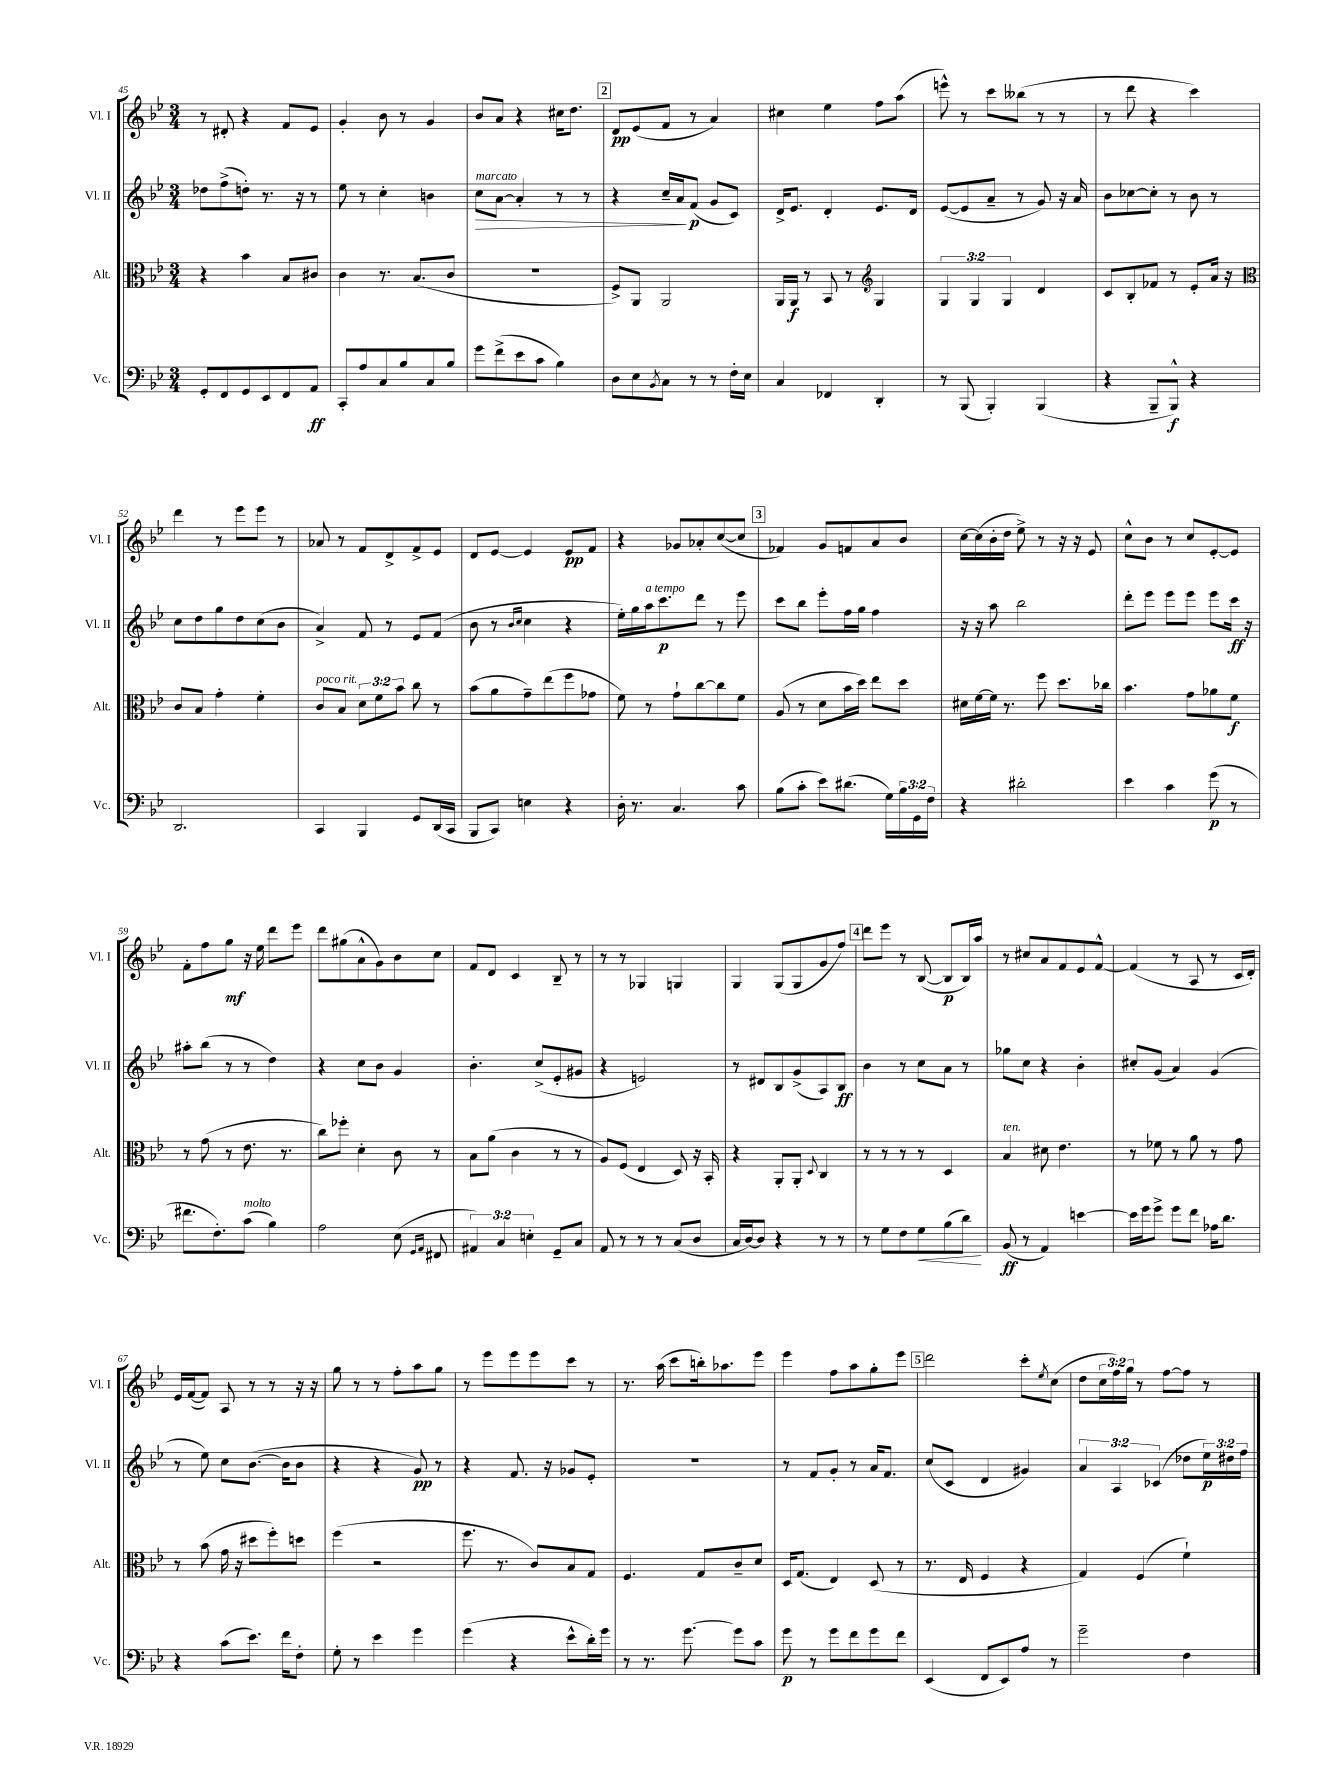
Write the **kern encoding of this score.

**kern	**dynam	**kern	**dynam	**kern	**dynam	**kern	**dynam
*part4	*part4	*part3	*part3	*part2	*part2	*part1	*part1
*staff4	*staff4	*staff3	*staff3	*staff2	*staff2	*staff1	*staff1
*I"Vc.	*	*I"Alt.	*	*I"Vl. II	*	*I"Vl. I	*
*I'Vc.	*	*I'Alt.	*	*I'Vl. II	*	*I'Vl. I	*
*clefF4	*	*clefC3	*	*clefG2	*	*clefG2	*
*k[b-e-]	*	*k[b-e-]	*	*k[b-e-]	*	*k[b-e-]	*
*M3/4	*	*M3/4	*	*M3/4	*	*M3/4	*
=45	=45	=45	=45	=45	=45	=45	=45
8GG'/L	.	4r	.	8dd-X\L	.	8r	.
8FF/	.	.	.	(8ff^\	.	8d#X'/	.
8GG/	.	4b-\	.	8ddn'\J)	.	4r	.
8EE-/	.	.	.	8.r	.	.	.
8FF/	.	8B-/L	.	.	.	8f/L	.
.	.	.	.	16r	.	.	.
8AA/J	ff	8c#X/J	.	8r	.	8e-/J	.
=46	=46	=46	=46	=46	=46	=46	=46
8CC'/L	.	4c\	.	8ee-\	.	4g'/	.
8A/	.	.	.	8r	.	.	.
8C/	.	8.r	.	4cc'\	.	8b-\	.
8B-/	.	.	.	.	.	8r	.
.	.	(8.B-/L	.	.	.	.	.
8C/	.	.	.	4bn\	.	4g/	.
8B-/J	.	8c/J	.	.	.	.	.
=47	=47	=47	=47	=47	=47	=47	=47
!	!	!	!	!LO:TX:a:i:t=marcato	!	!	!
!	!	!	!	!	!LO:HP:b	!	!
8g\L	.	2.r	.	8cc\L	>	8b-/L	.
(8f^\	.	.	.	[8a\J	.	8a/J	.
8e-\	.	.	.	4a'/]	.	4r	.
8c\J	.	.	.	.	.	.	.
4B-\)	.	.	.	8r	.	16cc#X\KL	.
.	.	.	.	.	.	8.dd\J	.
.	.	.	.	8r	.	.	.
!!LO:REH:place=s1:t=2
=48	=48	=48	=48	=48	=48	=48	=48
8D\L	.	8F^/L)	.	4r	.	8d/L	pp
8E-\	.	8AA/J	.	.	.	(8e-/	.
8qBB-/	.	.	.	.	.	.	.
8C\J	.	2AA/	.	16cc~/LL	.	8f/J	.
.	.	.	.	16a/J	.	.	.
8r	.	.	.	(8f/J	] p	8r	.
8r	.	.	.	8g/L	.	4a/)	.
16F'\LL	.	.	.	8c/J)	.	.	.
16E-\JJ	.	.	.	.	.	.	.
=49	=49	=49	=49	=49	=49	=49	=49
4C/	.	16AA/LL	.	16d^/KL	.	4cc#X\	.
.	.	16AA/JJ	f	8.e-/J	.	.	.
.	.	8r	.	.	.	.	.
4FF-X/	.	8BB-/	.	4d'/	.	4ee-\	.
.	.	8r	.	.	.	.	.
*	*	*clefG2	*	*	*	*	*
4DD'/	.	4G/	.	8.e-/L	.	8ff\L	.
.	.	.	.	.	.	(8aa\J	.
.	.	.	.	16d/Jk	.	.	.
=50	=50	=50	=50	=50	=50	=50	=50
8r	.	6G/	.	([8e-/L	.	8eeen^^\)	.
(8BBB-/	.	.	.	8e-/]	.	8r	.
.	.	6G/	.	.	.	.	.
4BBB-'/)	.	.	.	8a~/J	.	8ccc\L	.
.	.	6G/	.	.	.	.	.
.	.	.	.	8r	.	(8bb--X\J	.
(4BBB-/	.	4d/	.	8g/)	.	8r	.
.	.	.	.	16r	.	8r	.
.	.	.	.	16a/	.	.	.
=51	=51	=51	=51	=51	=51	=51	=51
4r	.	8c/L	.	8b-\L	.	8r	.
.	.	8B-'/	.	[8cc-X\	.	8ddd\	.
8BBB-~/L	.	8f-X/J	.	8cc-'\J]	.	4r	.
8BBB-^^/J)	f	8r	.	8r	.	.	.
4r	.	8e-'/L	.	8b-\	.	4ccc\)	.
.	.	16a/Jk	.	8r	.	.	.
.	.	16r	.	.	.	.	.
!!LO:LB:g=z
=52	=52	=52	=52	=52	=52	=52	=52
*	*	*clefC3	*	*	*	*	*
2.DD/	.	8c/L	.	8cc\L	.	4ddd\	.
.	.	8B-/J	.	8dd\	.	.	.
.	.	4g'\	.	8gg\	.	8r	.
.	.	.	.	8dd\	.	8eee-\L	.
.	.	4f'\	.	(8cc\	.	8eee-\J	.
.	.	.	.	8b-\J	.	8r	.
=53	=53	=53	=53	=53	=53	=53	=53
!	!	!LO:TX:a:i:t=poco rit.	!	!	!	!	!
4CC/	.	8c/L	.	4a^/)	.	8a-X/	.
.	.	8B-/J	.	.	.	8r	.
4BBB-/	.	12d\L	.	8f/	.	8f/L	.
.	.	12f\	.	.	.	.	.
.	.	.	.	8r	.	8d^/	.
.	.	12b-\J	.	.	.	.	.
8GG/L	.	8cc\	.	8e-/L	.	8f^/	.
(16DD/L	.	8r	.	(8f/J	.	8e-/J	.
16CC/JJ	.	.	.	.	.	.	.
=54	=54	=54	=54	=54	=54	=54	=54
8BBB-/L	.	(8b-\L	.	8b-\	.	8d/L	.
8CC/J)	.	8a\	.	8r	.	[8e-/J	.
.	.	.	.	16qqb-/LL	.	.	.
.	.	.	.	16qqcc/JJ	.	.	.
4En\	.	8g~\)	.	4cc\	.	4e-/]	.
.	.	(8ee-\	.	.	.	.	.
4r	.	8ff\	.	4r	.	8e-/L	pp
.	.	8g-X\J	.	.	.	8f/J	.
=55	=55	=55	=55	=55	=55	=55	=55
16D'\	.	8f\)	.	16ee-'\LL)	.	4r	.
8.r	.	.	.	16gg\	.	.	.
!	!	!	!	!LO:TX:a:i:t=a tempo	!	!	!
.	.	8r	.	16aa\J	.	.	.
.	.	.	.	8.ccc\	p	.	.
4.C/	.	8g`\L	.	.	.	8g-X/L	.
.	.	[8cc\	.	8ddd\J	.	8a-X'/	.
.	.	8cc\]	.	8r	.	([8cc/	.
8c\	.	8f\J	.	8eee-\	.	8cc/J]	.
!!LO:REH:place=s1:t=3
=56	=56	=56	=56	=56	=56	=56	=56
(8B-\L	.	(8A/	.	8ccc\L	.	4f-X/)	.
8c'\J	.	8r	.	8bb-\J	.	.	.
8e-\L)	.	8d\L	.	8eee-'\L	.	8g/L	.
(8.d#X\J	.	16b-\L	.	16ff\L	.	8fn/	.
.	.	16dd\JJ)	.	16gg\JJ	.	.	.
.	.	8ee-\L	.	4ff\	.	8a/	.
16G\LL)	.	.	.	.	.	.	.
24B-\	.	8dd\J	.	.	.	8b-/J	.
24GG\	.	.	.	.	.	.	.
24F\JJ	.	.	.	.	.	.	.
=57	=57	=57	=57	=57	=57	=57	=57
4r	.	16d#X\LL	.	16r	.	[16cc\LL	.
.	.	[16f\	.	16r	.	(16cc\]	.
.	.	16f\JJ]	.	8aa\	.	16b-'\	.
.	.	8.r	.	.	.	16dd\JJ	.
2d#X'\	.	.	.	2bb-\	.	8ee-^\)	.
.	.	8ff\	.	.	.	8r	.
.	.	8.dd\L	.	.	.	16r	.
.	.	.	.	.	.	16r	.
.	.	.	.	.	.	8e-/	.
.	.	16cc-X\Jk	.	.	.	.	.
=58	=58	=58	=58	=58	=58	=58	=58
4e-\	.	4.b-\	.	8ddd'\L	.	8cc^^\L	.
.	.	.	.	8eee-\J	.	8b-\J	.
4c\	.	.	.	8eee-\L	.	8r	.
.	.	8g\L	.	8eee-\J	.	8cc/L	.
(8g\	p	8a-X\	.	8eee-\L	.	[8e-'/	.
8r	.	8f\J	f	16ccc\Jk	ff	8e-/J]	.
.	.	.	.	16r	.	.	.
!!LO:LB:g=z
=59	=59	=59	=59	=59	=59	=59	=59
8.f#X\L	.	8r	.	8aa#X'\L	.	8f'\L	.
.	.	(8g\	.	(8bb-\J	.	8ff\	.
8.F'\)	.	.	.	.	.	.	.
.	.	8r	.	8r	.	8gg\J	mf
!LO:TX:a:i:t=molto	!	!	!	!	!	!	!
(8c\J	.	8.e-\	.	8r	.	16r	.
.	.	.	.	.	.	16ee-\	.
4B-\)	.	.	.	4dd\)	.	8ddd\L	.
.	.	8.r	.	.	.	.	.
.	.	.	.	.	.	8eee-\J	.
=60	=60	=60	=60	=60	=60	=60	=60
2A\	.	8cc\L)	.	4r	.	8ddd\L	.
.	.	8ff-X'\J	.	.	.	(8gg#X\	.
.	.	4d'\	.	8cc\L	.	8a^^\	.
.	.	.	.	8b-\J	.	8g\)	.
(8E-\	.	8c\	.	4g/	.	8b-\	.
16qqGG/LL	.	.	.	.	.	.	.
16qqAA/JJ	.	.	.	.	.	.	.
8FF#X/	.	8r	.	.	.	8cc\J	.
=61	=61	=61	=61	=61	=61	=61	=61
6AA#X/)	.	8B-\L	.	4.b-'\	.	8f/L	.
.	.	(8a\J	.	.	.	8d/J	.
6C/	.	.	.	.	.	.	.
.	.	4c\	.	.	.	4c/	.
6En'\	.	.	.	.	.	.	.
.	.	.	.	(8cc^/L	.	.	.
8GG~/L	.	8r	.	8e-'/	.	8B-~/	.
8C/J	.	8r	.	8g#X/J	.	8r	.
=62	=62	=62	=62	=62	=62	=62	=62
8AA/	.	8A/L)	.	4r	.	8r	.
8r	.	(8F/J	.	.	.	8r	.
8r	.	4E-/	.	2en/)	.	4G-X/	.
8r	.	.	.	.	.	.	.
(8C/L	.	8D/)	.	.	.	4Gn/	.
8D/J	.	16r	.	.	.	.	.
.	.	16BB-'/	.	.	.	.	.
=63	=63	=63	=63	=63	=63	=63	=63
16C/LL	.	4r	.	8r	.	4G/	.
[16D/J)	.	.	.	.	.	.	.
8D/J]	.	.	.	8d#X/L	.	.	.
4r	.	8AA'/L	.	8B-/	.	(8G/L	.
.	.	8AA'/J	.	(8g^/	.	8G/	.
.	.	8qqD/	.	.	.	.	.
8r	.	4C/	.	8A/)	.	8g/	.
8r	.	.	.	8B-/J	ff	8ff/J)	.
!!LO:REH:place=s1:t=4
=64	=64	=64	=64	=64	=64	=64	=64
8r	.	8r	.	4b-\	.	8ddd\L	.
8G\L	.	8r	.	.	.	8eee-\J	.
8F\	.	8r	.	8r	.	8r	.
!	!LO:HP:b	!	!	!	!	!	!
8G\	<	8r	.	8cc\L	.	([8B-/	.
(8B-\	.	4D/	.	8a\J	.	8B-/L]	p
8d\J)	.	.	.	8r	.	16B-/L)	.
.	.	.	.	.	.	16aa/JJ	.
.	[	.	.	.	.	.	.
=65	=65	=65	=65	=65	=65	=65	=65
!	!	!LO:TX:a:i:t=ten.	!	!	!	!	!
(8BB-/	ff	4B-/	.	8gg-X\L	.	8r	.
8r	.	.	.	8cc\J	.	8cc#X/L	.
4AA/)	.	8d#X\	.	4r	.	8a/	.
.	.	4.e-\	.	.	.	8f/	.
[4en\	.	.	.	4b-'\	.	8e-/	.
.	.	.	.	.	.	[8f^^/J	.
=66	=66	=66	=66	=66	=66	=66	=66
16e\LL]	.	8r	.	8cc#X'/L	.	(4f/]	.
16g\J	.	.	.	.	.	.	.
8g^\J	.	8f-X\	.	(8g/J	.	.	.
8g\L	.	8r	.	4a/)	.	8r	.
8f\J	.	8a\	.	.	.	8A/	.
16A-X\KL	.	8r	.	(4g/	.	8r	.
8.d\J	.	.	.	.	.	.	.
.	.	8g\	.	.	.	16c/LL	.
.	.	.	.	.	.	16d'/JJ)	.
!!LO:LB:g=z
=67	=67	=67	=67	=67	=67	=67	=67
4r	.	8r	.	8r	.	16e-/LL	.
.	.	.	.	.	.	([16f/J	.
.	.	(8b-\	.	8ee-\)	.	8f/J])	.
(8c\L	.	16g\	.	8cc\L	.	8A/	.
.	.	16r	.	.	.	.	.
8.e-\J)	.	8dd#X\L	.	([8.b-\J	.	8r	.
.	.	8ff'\)	.	.	.	8r	.
16f\KL	.	.	.	16b-\KL]	.	.	.
8F'\J	.	8ddn\J	.	8b-\J	.	16r	.
.	.	.	.	.	.	16r	.
=68	=68	=68	=68	=68	=68	=68	=68
8G'\	.	(4ff\	.	4r	.	8gg\	.
8r	.	.	.	.	.	8r	.
4e-\	.	2r	.	4r	.	8r	.
.	.	.	.	.	.	8ff'\L	.
4g\	.	.	.	8g/)	pp	8aa\	.
.	.	.	.	8r	.	8gg\J	.
=69	=69	=69	=69	=69	=69	=69	=69
(4g\	.	8.ff\	.	4r	.	8r	.
.	.	.	.	.	.	8eee-\L	.
.	.	8.r	.	.	.	.	.
4r	.	.	.	8.f/	.	8eee-\	.
.	.	8c/L)	.	.	.	8eee-\	.
.	.	.	.	16r	.	.	.
8e-^^\L	.	8B-/	.	8g-X/L	.	8ccc\J	.
16d'\L)	.	8G/J	.	8e-'/J	.	8r	.
16g\JJ	.	.	.	.	.	.	.
=70	=70	=70	=70	=70	=70	=70	=70
8r	.	4.F/	.	2.r	.	8.r	.
8.r	.	.	.	.	.	.	.
.	.	.	.	.	.	(16aa\	.
.	.	.	.	.	.	8ccc\L	.
[8.g\	.	.	.	.	.	.	.
.	.	8G/L	.	.	.	16bbn'\k)	.
.	.	.	.	.	.	8.aa-X\	.
8g\L]	.	8c~/	.	.	.	.	.
8c\J	.	8d/J	.	.	.	8eee-\J	.
=71	=71	=71	=71	=71	=71	=71	=71
8g\	p	16D/KL	.	8r	.	4eee-\	.
.	.	(8.G/J	.	.	.	.	.
8r	.	.	.	8f/L	.	.	.
8g\L	.	4E-/)	.	8g'/J	.	8ff\L	.
8f\	.	.	.	8r	.	8aa\	.
8g\	.	(8D/	.	16a/KL	.	8gg'\	.
.	.	.	.	8.f/J	.	.	.
8f\J	.	8r	.	.	.	8eee-\J	.
!!LO:REH:place=s1:t=5
=72	=72	=72	=72	=72	=72	=72	=72
(4EE-/	.	8.r	.	(8cc/L	.	2ddd\	.
.	.	.	.	8c/J	.	.	.
.	.	16E-/	.	.	.	.	.
8FF/L	.	4F/	.	4d/	.	.	.
8EE-/)	.	.	.	.	.	.	.
8A/J	.	4r	.	4g#X/)	.	8ccc'\L	.
.	.	.	.	.	.	8qee-/	.
8r	.	.	.	.	.	(8cc\J	.
=73	=73	=73	=73	=73	=73	=73	=73
2g~\	.	4G/)	.	6a/	.	8dd\L	.
.	.	.	.	.	.	24cc\L	.
.	.	.	.	6A/	.	24ff\)	.
.	.	.	.	.	.	24gg\JJ	.
.	.	(4F/	.	.	.	8r	.
.	.	.	.	(6c-X/	.	.	.
.	.	.	.	.	.	[8ff\L	.
4F\	.	4f`\)	.	8dd-X\L	.	8ff\J]	.
.	.	.	.	24ee-\L)	p	8r	.
.	.	.	.	24dd#X\	.	.	.
.	.	.	.	24ff\JJ	.	.	.
==	==	==	==	==	==	==	==
*-	*-	*-	*-	*-	*-	*-	*-
